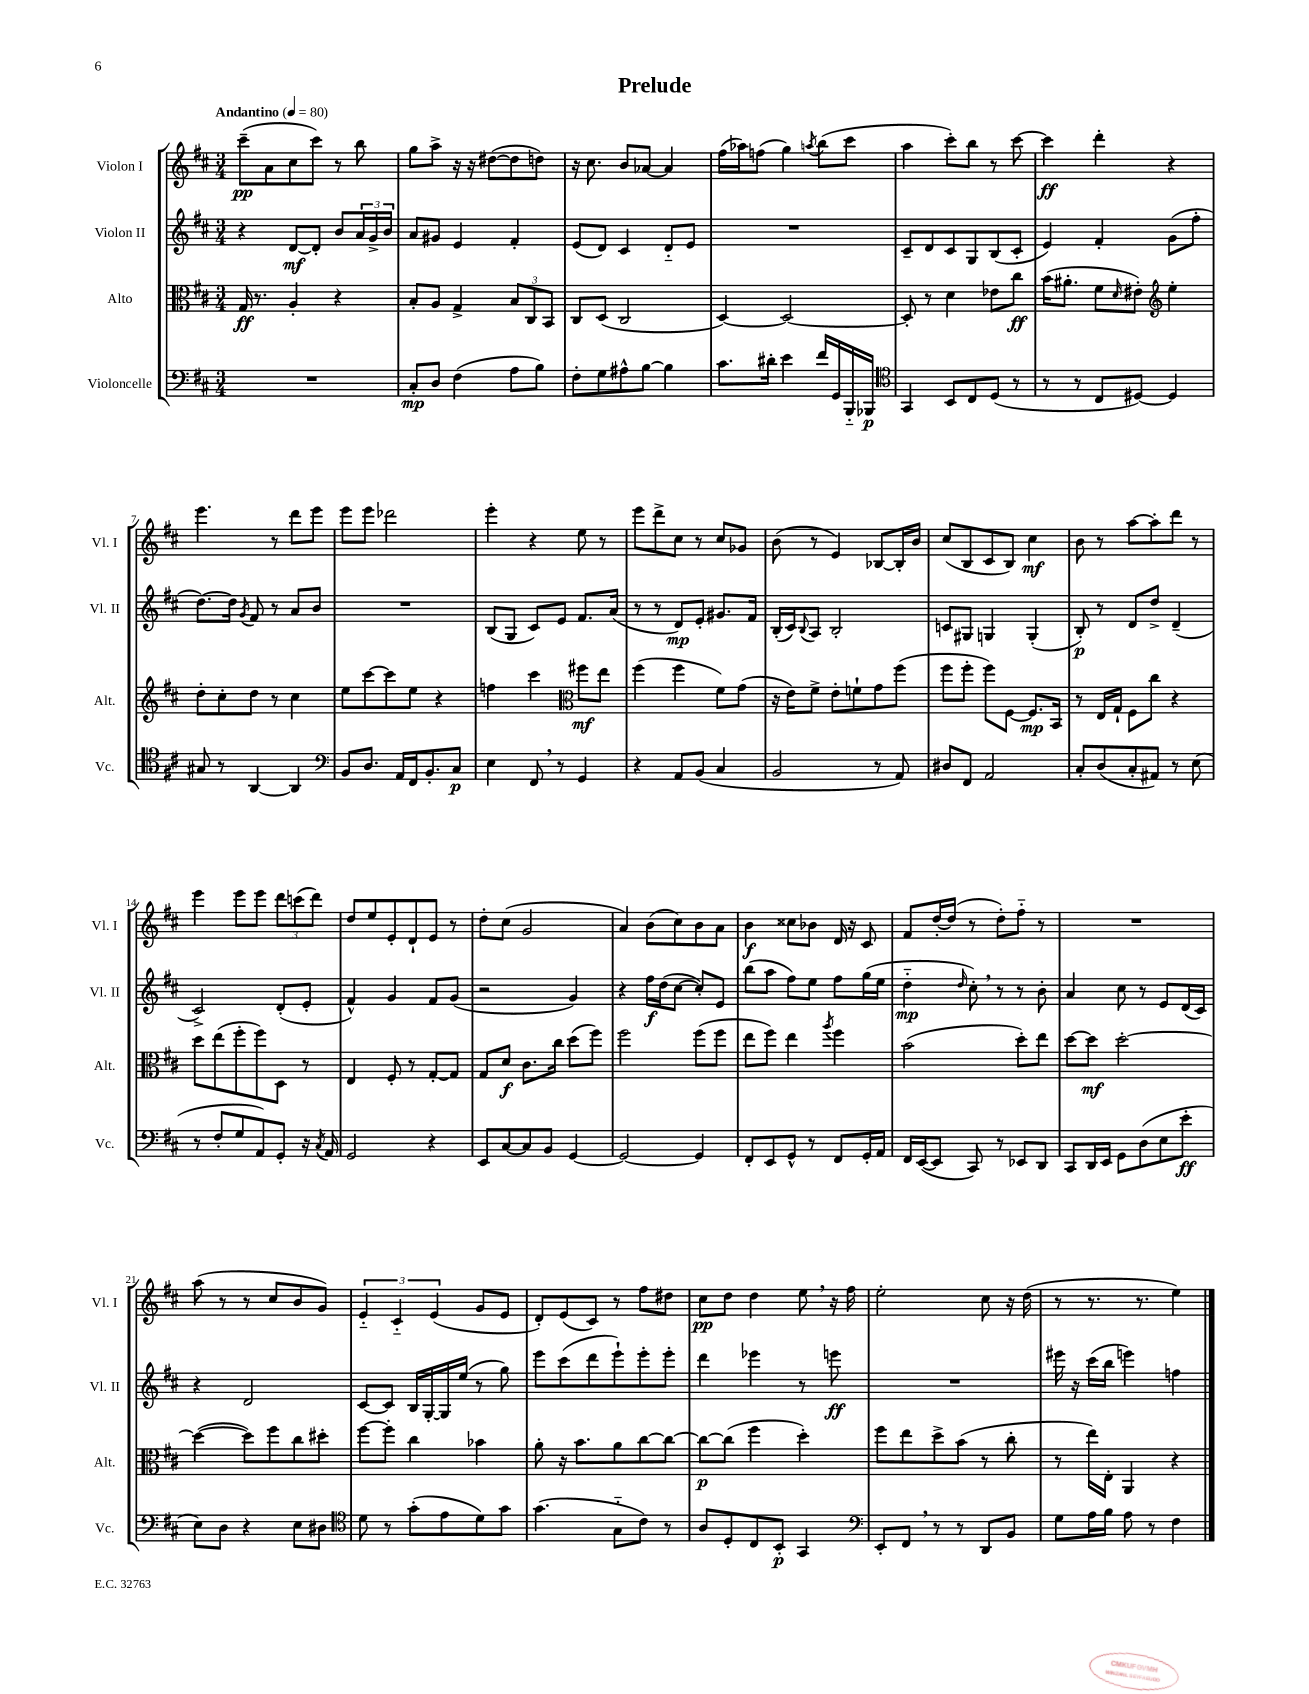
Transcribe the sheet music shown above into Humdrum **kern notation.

**kern	**kern	**kern	**kern
*staff4	*staff3	*staff2	*staff1
*clefF4	*clefC3	*clefG2	*clefG2
*k[f#c#]	*k[f#c#]	*k[f#c#]	*k[f#c#]
*M3/4	*M3/4	*M3/4	*M3/4
*MM80	*MM80	*MM80	*MM80
2.r	16G	4r	(8ccc#~
.	8.r	.	.
.	.	.	8a
.	4A'	[8d	8cc#
.	.	8d']	8ccc#)
.	4r	8b	8r
.	.	24a	8bb
.	.	24g^	.
.	.	24b	.
=	=	=	=
8C#'	8B'	8a	8gg
8D	8A	8g#	8aa^
(4F#	4G^	4e	16r
.	.	.	16r
.	.	.	([8dd#
8A	12B	4f#'	8dd#]
.	12C#	.	.
8B)	.	.	8dd)
.	12BB	.	.
=	=	=	=
8F#'	8C#	(8e	16r
.	.	.	8.cc#
8G	(8D	8d)	.
8A#^^	2C#	4c#	8b
[8B	.	.	[8a-
4B]	.	8d'~	4a-]
.	.	8e	.
=	=	=	=
8.c#	[4D)	2.r	(16ff#
.	.	.	16aa-)
.	.	.	(8ff
16d#'	.	.	.
4e	2D_	.	4gg)
.	.	.	8qaa
16f#	.	.	(8bb
16GG	.	.	.
16BBB'~	.	.	8ccc#
16BBB-	.	.	.
=	=	=	=
*clefC4	*	*	*
4GG	8D']	8c#~	4aa
.	8r	8d	.
8BB	4d	8c#	8ccc#')
8C#	.	8G	8bb
(8D	8e-	(8B	8r
8r	8cc#	8c#'	[8ccc#
=	=	=	=
8r	(16b	4e)	4ccc#]
.	8.a#'	.	.
8r	.	.	.
8C#	8f#	4f#'	4ddd'
.	16qqd	.	.
[8D#)	8e#')	.	.
*	*clefG2	*	*
4D#]	4ee'	(8g	4r
.	.	8ff#'	.
=	=	=	=
8G#	8dd'	[8.dd)	4.eee
8r	8cc#'	.	.
.	.	16dd]	.
.	.	8qg	.
[4AA	8dd	8f#	.
.	8r	8r	8r
4AA]	4cc#	8a	8ddd
.	.	8b	8eee
=	=	=	=
*clefF4	*	*	*
8BB	8ee	2.r	8eee
8.D	[8ccc#	.	8eee
.	8ccc#]	.	2ddd-
16AA	.	.	.
16FF#	8ee	.	.
8.BB'	.	.	.
.	4r	.	.
8C#	.	.	.
=	=	=	=
4E	4ff	(8B	4eee'
.	.	8G	.
8FF#	4ccc#	8c#)	4r
8r	.	8e	.
*	*clefC3	*	*
4GG	8ff#	8.f#	8ee
.	8ee	.	8r
.	.	(16a	.
=	=	=	=
4r	(4ff#	8r	8eee
.	.	8r	8ddd^
8AA	4ff#	8d)	8cc#
(8BB	.	8e'	8r
4C#	8f#)	8.g#	8cc#
.	(8g	.	8g-
.	.	16f#	.
=	=	=	=
2BB	16r	(16B'	(8b
.	16e)	16c#)	.
.	.	8qqB	.
.	8f#^	8A	8r
.	8e'	2B'	4e)
.	8f`	.	.
8r	8g	.	[8B-
8AA)	(8ff#	.	16B-']
.	.	.	16b
=	=	=	=
8D#	8ff#	8c	(8cc#
8FF#	8ff#'	8G#	8B
2AA	8ff#)	4G	8c#
.	[8F#	.	8B)
.	8.F#]	(4G'	4cc#
.	16BB	.	.
=	=	=	=
8C#'	8r	8B')	8b
(8D	16E	8r	8r
.	16G`	.	.
8C#'	8F#	8d	[8aa
8AA#)	8cc#	8dd^	8aa']
8r	4r	(4d~	8ddd
(8E	.	.	8r
=	=	=	=
8r	8dd	2c#^)	4eee
8F#'	(8ee	.	.
8G	8ff#'	.	8eee
8AA)	8ff#)	.	8eee
8GG'	8D	(8d'	12ddd
.	.	.	(12ccc
16r	8r	8e'	.
.	.	.	12ddd)
8qC#	.	.	.
16AA	.	.	.
=	=	=	=
2GG	4E	4f#^^)	8dd
.	.	.	8ee
.	8F#'	4g	8e'
.	8r	.	8d`
4r	[8G'	8f#	8e
.	8G]	(8g	8r
=	=	=	=
8EE	8G	2r	8dd'
[8C#	8d	.	(8cc#
8C#]	8.c#	.	2g
8BB	.	.	.
.	16cc#	.	.
[4GG	(8dd	4g)	.
.	8ff#)	.	.
=	=	=	=
2GG_	2ff#	4r	4a)
.	.	16ff#	(8b
.	.	(16dd	.
.	.	[8cc#	8cc#)
4GG]	(8ff#	8cc#'])	8b
.	8ff#	8e	8a
=	=	=	=
8FF#'	8ee	(8bb	4b
8EE	8ff#)	8aa	.
8GG^^	4ee	8ff#)	8cc##
8r	.	8ee	8b-
.	8qaa	.	.
8FF#	4ff#	8ff#	16d
.	.	.	16r
16GG'	.	(16gg	8c#
16AA	.	16ee	.
=	=	=	=
16FF#	(2b	4dd'~	8f#
([16EE	.	.	.
8EE]	.	.	[16dd'
.	.	.	(16dd]
.	.	16qqdd	.
8CC#)	.	8cc#')	8r
8r	.	8r	8dd')
8EE-	8dd')	8r	8ff#'~
8DD	8ee	8b'	8r
=	=	=	=
8CC#	[8dd	4a	2.r
16DD	8dd]	.	.
16EE	.	.	.
8GG	[2dd'	8cc#	.
(8D	.	8r	.
8E	.	8e	.
8e'	.	(16d	.
.	.	16c#)	.
=	=	=	=
8E)	(4dd_	4r	(8aa
8D	.	.	8r
4r	8dd])	2d	8r
.	8ff#	.	8cc#
8E	8cc#	.	8b
8D#	8dd#'	.	8g)
=	=	=	=
*clefC4	*	*	*
8d	[8ff#	[8c#	6e'~
8r	8ff#']	8c#]	.
.	.	.	6c#'~
(8g'	4cc#	16B	.
.	.	[16G'	.
.	.	.	(6e
8e	.	16G]	.
.	.	(16ee	.
8d)	4b-	8r	8g
8g	.	8gg)	8e
=	=	=	=
(4.g	8a'	8eee	8d')
.	16r	(8ccc#	(8e
.	8.b	.	.
.	.	8ddd	8c#)
8G'~	8a	8eee`)	8r
8c#)	[8cc#	8eee'	8ff#
8r	8cc#_	8eee'	8dd#
=	=	=	=
8A	8cc#_	4ddd	8cc#
8D'	(8cc#]	.	8dd
8C#	4ff#	4eee-	4dd
8BB'	.	.	.
4GG	4dd')	8r	8ee
.	.	8eee	16r
.	.	.	16ff#
=	=	=	=
*clefF4	*	*	*
8EE'	8ff#	2.r	2ee'
8FF#	8ee	.	.
8r	8dd^	.	.
8r	(8b	.	.
8DD	8r	.	8cc#
8BB	8cc#'	.	16r
.	.	.	(16dd
=	=	=	=
8G	8r	16eee#	8r
.	.	16r	.
16A	16ee)	(16ccc#	8.r
16B	16E'	16bb	.
8A	4AA	4eee)	.
.	.	.	8.r
8r	.	.	.
4F#	4r	4ff	4ee)
==	==	==	==
*-	*-	*-	*-
